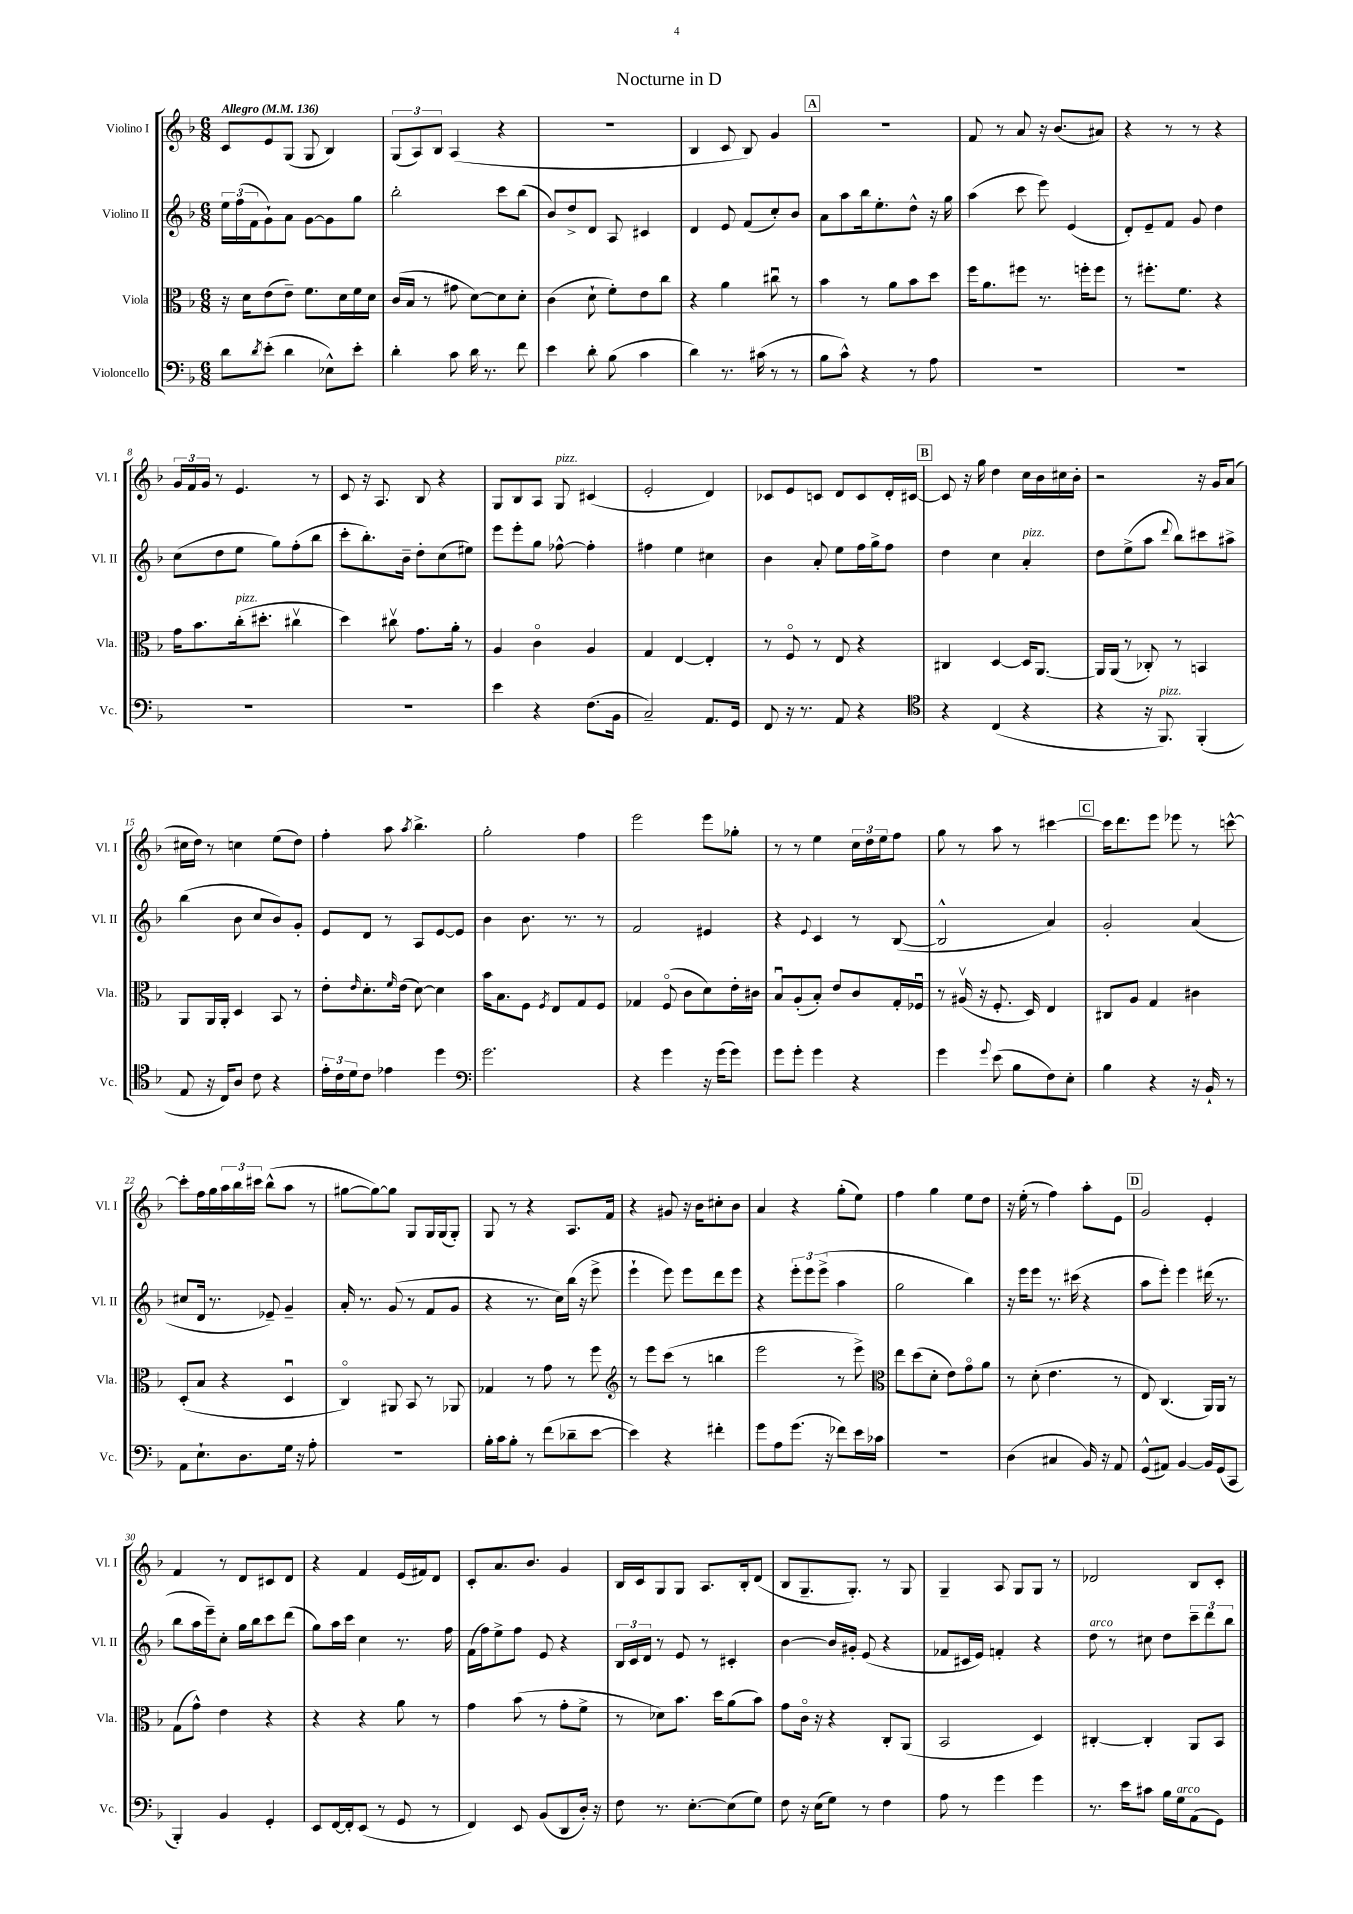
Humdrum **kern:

**kern	**kern	**kern	**kern
*part4	*part3	*part2	*part1
*staff4	*staff3	*staff2	*staff1
*I"Violoncello	*I"Viola	*I"Violino II	*I"Violino I
*I'Vc.	*I'Vla.	*I'Vl. II	*I'Vl. I
*clefF4	*clefC3	*clefG2	*clefG2
*k[b-]	*k[b-]	*k[b-]	*k[b-]
*M6/8	*M6/8	*M6/8	*M6/8
*MM136	*MM136	*MM136	*MM136
=1	=1	=1	=1
!	!	!	!LO:TX:a:B:t=Allegro
8d\L	16r	24ee\LL	8c/L
.	.	(24ff\	.
.	16d\KL	.	.
.	.	24f\J	.
8qd/	.	.	.
(8e'\J	(8e\	8g`\)	8e/
4d\	8e~\J)	8a\J	(8G/J
.	8.f\L	[8g\L	8G/
8E-X^^\L)	.	8g\]	4B-/)
.	16d\L	.	.
8e'\J	16f\	8gg\J	.
.	16d\JJ	.	.
=2	=2	=2	=2
4d'\	(16c/LL	2bb-'\	(12G/L
.	16B-/JJ	.	.
.	.	.	12A/)
.	8r	.	.
.	.	.	12B-/J
8c\	8g#X\	.	(4A/
16d\	[8d\L)	.	.
8.r	.	.	.
.	8d\]	8ccc\L	4r
8f\	8d'\J	(8bb-\J	.
=3	=3	=3	=3
4e\	(4c\	8b-/L)	2.r
.	.	8dd^/	.
8d'\	8d`\	8d/J	.
(8B-\	8f'\L)	8A/	.
4c\	8e\	4c#X/	.
.	8cc\J	.	.
=4	=4	=4	=4
4d\)	4r	4d/	4B-/
8.r	4a\	8e/	8c/
.	.	(8f/L	8B-/)
(16c#X\	.	.	.
8r	8cc#Xu\	8cc'/)	4g/
8r	8r	8b-/J	.
!!LO:REH:place=s1:t=A
=5	=5	=5	=5
8B-\L	4b-\	8a\L	2.r
8c^^\J)	.	8aa\	.
4r	8r	16bb-\k	.
.	.	8.ee'\	.
.	8a\L	.	.
8r	8b-\	8dd^^\J	.
8A\	8dd\J	16r	.
.	.	16gg\	.
=6	=6	=6	=6
2.r	16ff\KL	(4aa\	8f/
.	8.a\	.	.
.	.	.	8r
.	8ff#X\J	8ccc\	8a/
.	8.r	8eee\)	16r
.	.	.	(8.b-/L
.	.	(4e/	.
.	16ffn'\KL	.	.
.	8ff\J	.	8a#X/J)
=7	=7	=7	=7
2.r	8r	8d'/L)	4r
.	8.ff#X'\L	8e~/	.
.	.	8f/J	8r
.	8.f\J	.	.
.	.	8g/	8r
.	4r	4dd\	4r
!!LO:LB:g=z
=8	=8	=8	=8
2.r	16g\KL	(8cc\L	24g/LL
.	.	.	24f/
.	8.b-\	.	.
.	.	.	24g/JJ
.	.	8dd\	8r
!	!LO:TX:a:i:t=pizz.	!	!
.	(16cc'\k	8ee\J	4.e/
.	8.dd#X'\J	.	.
.	.	8gg\L)	.
.	4cc#Xv\	(8ff'\	.
.	.	8bb-\J	8r
=9	=9	=9	=9
2.r	4dd\)	8ccc'\L	8c/
.	.	8.bb-'\)	16r
.	.	.	8.A/
.	8cc#Xv\	.	.
.	.	16b-~\Jk	.
.	8.g\L	8dd'\L	8B-/
.	.	(8cc\	4r
.	16a'\Jk	.	.
.	8r	8ee#X\J)	.
=10	=10	=10	=10
4e\	4A/	8eee\L	8G/L
.	.	8eee'\	8B-/
4r	4c\	8gg\J	8A/J
!	!	!	!LO:TX:a:i:t=pizz.
.	.	[8ff-X^^\	8G/
(8.F\L	4A/	4ff-'\]	(4c#X/
16BB-\Jk	.	.	.
=11	=11	=11	=11
2C~/)	4G/	4ff#X\	2e'/
.	[4E/	4ee\	.
8.AA/L	4E'/]	4cc#X\	4d/)
16GG/Jk	.	.	.
=12	=12	=12	=12
8FF/	8r	4b-\	8c-X/L
16r	8F/	.	8e/
8.r	.	.	.
.	8r	8a'/	8cn/J
8AA/	8E/	8ee\L	8d/L
4r	4r	16ff\L	8c/
.	.	16gg^\J	.
.	.	8ff\J	16d'/L
.	.	.	[16c#X/JJ
!!LO:REH:place=s1:t=B
=13	=13	=13	=13
*clefC4	*	*	*
4r	4C#X/	4dd\	8c#/]
.	.	.	16r
.	.	.	16gg\
(4C/	[4D/	4cc\	4dd\
!	!	!LO:TX:a:i:t=pizz.	!
4r	16D/KL]	4a'/	16cc\LL
.	[8.AA/J	.	16b-\
.	.	.	16cc#X\
.	.	.	16b-'\JJ
=14	=14	=14	=14
4r	16AA/LL]	8dd\L	2r
.	(16AA/JJ	.	.
.	8r	(8ee^\	.
16r	8C-X'/)	8aa\J	.
!LO:TX:a:i:t=pizz.	!	!	!
8.FF/)	.	.	.
.	.	8qqddd/	.
.	8r	8bb-\L)	.
(4FF'/	4BBn/	8ccc#X\	16r
.	.	.	16g/KL
.	.	8aa#X^\J	(8a/J
!!LO:LB:g=z
=15	=15	=15	=15
8E/	8AA/L	(4bb-\	16cc#X\LL
.	.	.	16dd\JJ)
16r	16AA/L	.	8r
16C/KL)	16AA'/JJ	.	.
8A/J	4D/	8b-\	4ccn\
8c\	.	8cc/L	.
4r	8BB-/	8b-/)	(8ee\L
.	8r	8g'/J	8dd\J)
=16	=16	=16	=16
24e'\LL	8e'\L	8e/L	4ff'\
24c\	.	.	.
24d\J	.	.	.
.	16qqe/	.	.
8c\J	8.d'\	8d/J	.
4e-X\	.	8r	8aa\
.	16qqf/	.	.
.	(16e\Jk	.	.
.	.	.	8qaa/
.	[8d\)	8A/L	4.bb-^\
4dd\	4d\]	[8e/	.
.	.	8e/J]	.
=17	=17	=17	=17
*clefF4	*	*	*
2.g\	16b-\KL	4b-\	2gg'\
.	8.B-\	.	.
.	8F\J	8.b-\	.
.	8qF/	.	.
.	8E/L	.	.
.	.	8.r	.
.	8G/	.	4ff\
.	8F/J	8r	.
=18	=18	=18	=18
4r	4G-X/	2f/	2eee\
4g\	(8F/	.	.
.	8c\L	.	.
16r	8d\)	4e#X/	8eee\L
(16g\KL	.	.	.
8g\J)	16e'\L	.	8gg-X'\J
.	16c#X\JJ	.	.
=19	=19	=19	=19
8g\L	8B-u/L	4r	8r
8g'\J	(8A'/	.	8r
.	.	8qqe/	.
4g\	8B-'/J)	4c/	4ee\
.	8e/L	.	.
4r	8c/	8r	24cc\LL
.	.	.	24dd\
.	.	.	24ee\J
.	16G'/L	([8B-/	8ff\J
.	16F-Xu/JJ	.	.
=20	=20	=20	=20
4g\	8r	2B-^^/]	8gg\
.	(16A#Xv/	.	8r
.	16r	.	.
8qqg/	.	.	.
(8e\	8.F'/	.	8aa\
8B-\L	.	.	8r
.	16D/)	.	.
8F\)	4E/	4a/)	[4ccc#X\
8E'\J	.	.	.
!!LO:REH:place=s1:t=C
=21	=21	=21	=21
4B-\	8C#X/L	2g'/	16ccc#\KL]
.	.	.	8.ddd\
.	8A/J	.	.
4r	4G/	.	8eee\J
.	.	.	8eee-X\
16r	4c#X\	(4a/	8r
16BB-`/	.	.	.
8r	.	.	[8cccn^^\
!!LO:LB:g=z
=22	=22	=22	=22
8AA\L	(8D'/L	8cc#X/L	8ccc'\L]
8.E`\	8B-/J	16d/Jk	16ff\L
.	.	8.r	16gg\
.	4r	.	24aa\
.	.	.	24bb-\
8.D\	.	.	.
.	.	.	24ccc#X\JJ
.	.	8e-X~/)	(8bb-^^\L
16G\Jk	4Du/	4g~/	8aa\J
16r	.	.	.
8A'\	.	.	8r
=23	=23	=23	=23
2.r	4C/)	16a'/	[8gg#X\L
.	.	8.r	.
.	.	.	8gg#\_)
.	8AA#X/	(8g/	8gg#\J]
.	8BB-/	8r	8G/L
.	8r	8f/L	16G/L
.	.	.	(16G/J
.	8AA-X/	8g/J	8G'/J)
=24	=24	=24	=24
16B-'\LL	4G-X/	4r	8G/
16c\J	.	.	.
8B-'\J	.	.	8r
8r	8r	8.r	4r
(8f\L	8g\	.	.
.	.	16cc\LL)	.
8d-X~\	8r	(16bb-\JJ	8.A/L
.	.	16r	.
[8e\J	8ff\	8eee^\	.
.	.	.	16f/Jk
=25	=25	=25	=25
*	*clefG2	*	*
4e\])	8r	4eee`\	4r
.	8eee\L	.	.
4r	(8ccc\J	8eee\)	8g#X/
.	8r	8eee\L	16r
.	.	.	16b-\KL
4f#X'\	4bbn\	8ddd\	8cc#X'\
.	.	8eee\J	8b-\J
=26	=26	=26	=26
8g\L	2eee\	4r	4a/
8A\	.	.	.
(8.g\J	.	12eee'\L	4r
.	.	12eee\	.
.	.	(12eee^\J	.
16r	.	.	.
8f-X\L)	8r	4aa\	(8gg'\L
16e\L	8eee^\)	.	8ee\J)
16c-X\JJ	.	.	.
=27	=27	=27	=27
*	*clefC3	*	*
2.r	8ee\L	2gg\	4ff\
.	(8dd\	.	.
.	8d'\J	.	4gg\
.	8e\L)	.	.
.	8g\	4bb-\)	8ee\L
.	8a\J	.	8dd\J
=28	=28	=28	=28
(4D\	8r	16r	16r
.	.	16eee\KL	(16ee'\
.	(8d'\	8eee\J	8r
4C#X/	4.e\	8.r	4ff\)
.	.	(16ccc#X\	.
16BB-/)	.	4r	8aa'\L
16r	.	.	.
8AA/	8r	.	8e\J
!!LO:REH:place=s1:t=D
=29	=29	=29	=29
(8GG^^/L	8E/)	8aa\L	2g/
8AA#X/J)	(4.C/	8eee'\J)	.
[4BB-/	.	4eee\	.
16BB-/LL]	16AA/LL)	(16ddd#X\	4e'/
(16GG/J	16AA/JJ	8.r	.
8CC/J	8r	.	.
!!LO:LB:g=z
=30	=30	=30	=30
4BBB-'/)	(8G\L	8bb-\L	4f/
.	8g^^\J)	16aa\L	.
.	.	16eee~\J)	.
4BB-/	4e\	8cc'\J	8r
.	.	16gg\LL	8d/L
.	.	16bb-\J	.
4GG'/	4r	8ccc\	8c#X/
.	.	(8ddd\J	8d/J
=31	=31	=31	=31
8EE/L	4r	8gg\L)	4r
[16FF/L	.	16aa\L	.
16FF'/J]	.	16ccc\JJ	.
(8EE/J	4r	4cc\	4f/
8r	.	.	.
8GG/	8a\	8.r	(16e/LL
.	.	.	16f#X/J)
8r	8r	.	8d/J
.	.	16ff\	.
=32	=32	=32	=32
4FF/)	4g\	(16f\LL	8c'/L
.	.	16ff\J)	.
.	.	8ee^\	8.a/
8EE/	(8b-\	8ff\J	.
.	.	.	8.b-/J
(8BB-/L	8r	8e/	.
8DD/	8g'\L	4r	4g/
16D'/Jk)	8f^\J	.	.
16r	.	.	.
=33	=33	=33	=33
8F\	8r	24B-/LL	16B-/LL
.	.	24c/	.
.	.	.	16c/J
.	.	24d/JJ	.
8.r	8d-X\L)	8r	8G/
.	8.b-\J	8e/	8G/J
[8.E'\L	.	.	.
.	.	8r	8.A/L
.	16dd\KL	.	.
(8E\]	(8a\	4c#X'/	.
.	.	.	16B-'/k
8G\J)	8b-\J)	.	(8d/J
=34	=34	=34	=34
8F\	8g\L	[4b-\	8B-/L
16r	16c\Jk	.	8.G~/
(16E\KL	16r	.	.
8G\J)	4r	16b-/LL]	.
.	.	16g#X'/JJ	8.G'/J)
8r	.	(8e/	.
4F\	8C'/L	4r	8r
.	(8AA/J	.	8G/
=35	=35	=35	=35
8A\	2BB-/	8f-X/L	4G~/
8r	.	16c#X/L	.
.	.	16e/JJ)	.
4g\	.	4fn'/	8A/
.	.	.	8G/L
4g\	4D/)	4r	8G/J
.	.	.	8r
=36	=36	=36	=36
!	!	!LO:TX:a:i:t=arco	!
8.r	[4C#X'/	8dd\	2d-X/
.	.	8r	.
16e\KL	.	.	.
8c#X\J	4C#'/]	8cc#X\	.
16B-\LL	.	8dd\L	.
!LO:TX:a:i:t=arco	!	!	!
16G\J	.	.	.
(8AA\	8AA/L	12ccc~\	8B-/L
.	.	12ddd\	.
8GG\J)	8BB-/J	.	8c'/J
.	.	12bb-\J	.
==	==	==	==
*-	*-	*-	*-
